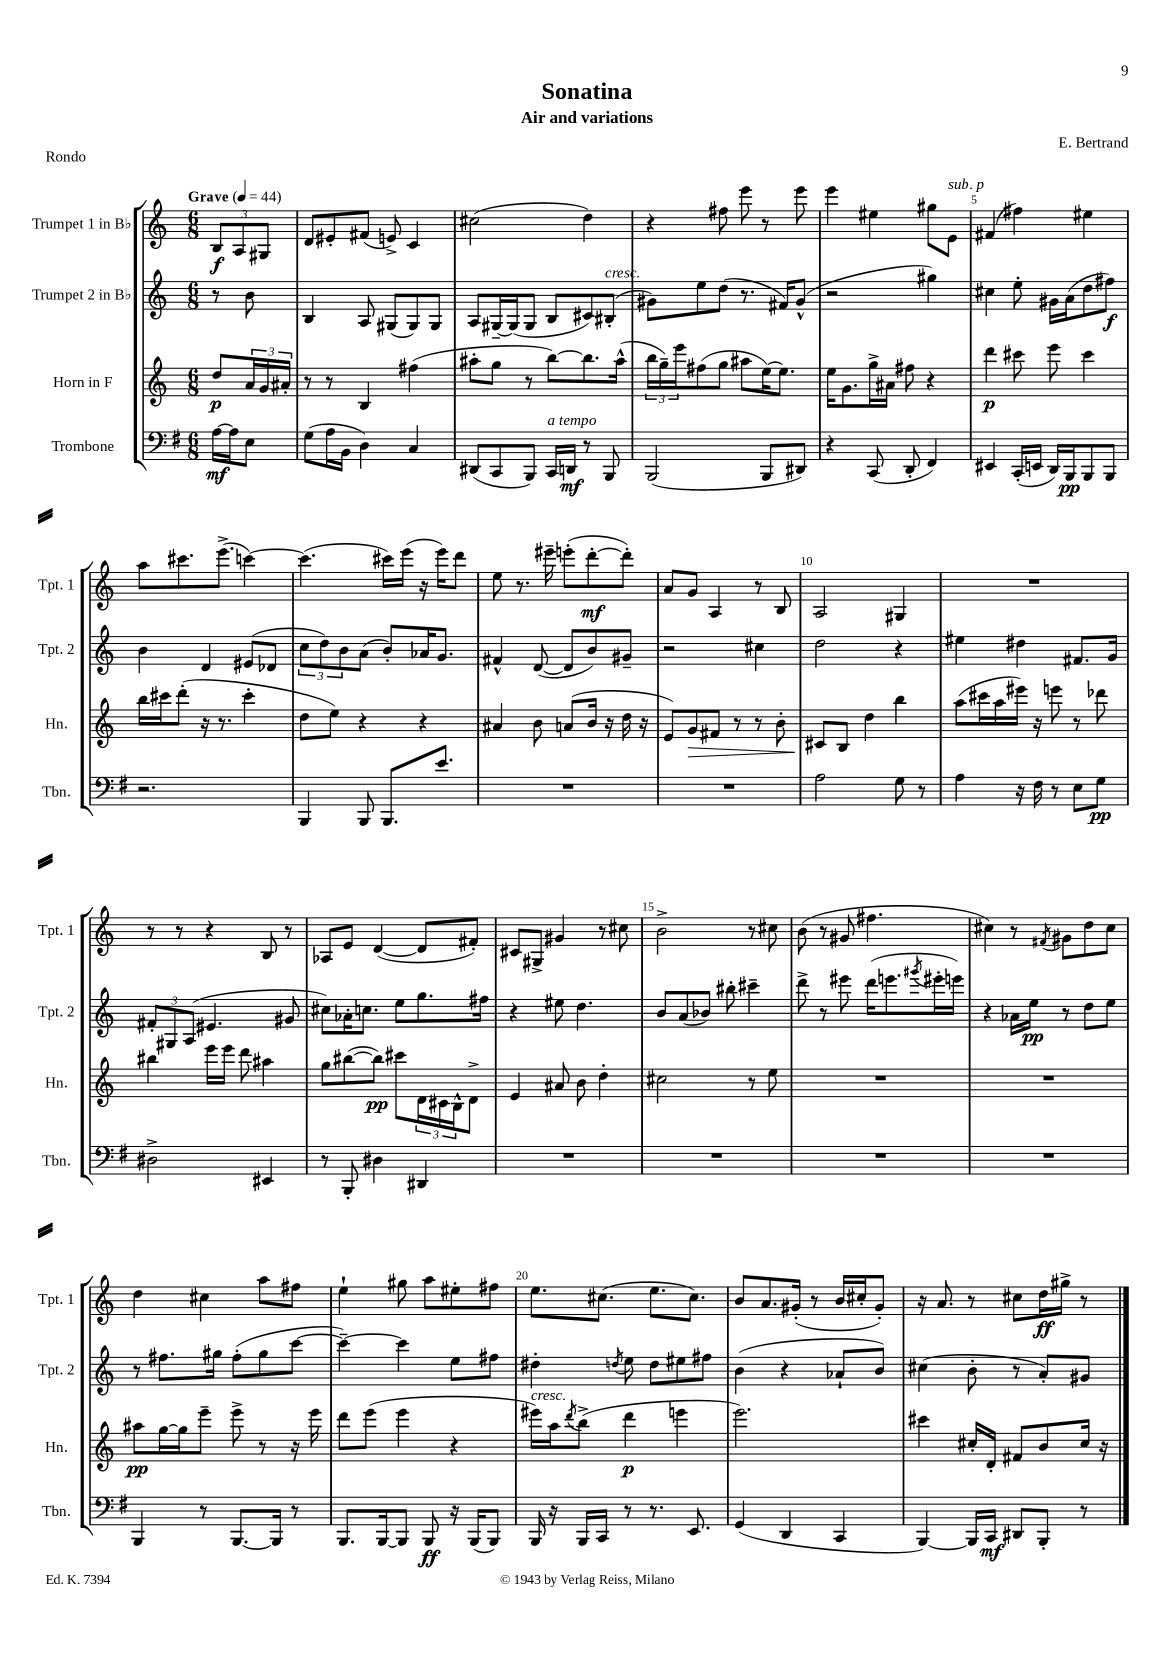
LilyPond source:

\header { title = "Sonatina" composer = "E. Bertrand" subtitle = "Air and variations" piece = "Rondo" }
<<
\new StaffGroup <<
\new Staff = "s0" \with { instrumentName = "Trumpet 1 in Bb" shortInstrumentName = "Tpt. 1" } {
    \clef treble \key c \major \numericTimeSignature \time 6/8 \partial 4 \tempo "Grave" 4 = 44
    \tuplet 3/2 { b8\f a8 gis8 } |
    d'8 eis'8-. fis'8( e'8->) c'4 |
    cis''2( d''4) |
    r4 fis''8 e'''8 r8 e'''8 |
    e'''4 eis''4 gis''8 e'8^\markup { \italic "sub. p" } |
    fis'4( fis''4) eis''4 |
    a''8 cis'''8. e'''8.->( c'''4~) |
    c'''4.( cis'''16) e'''16( r16 e'''16) d'''8 |
    e''8 r8. eis'''16-- e'''8-.( d'''8~-.\mf d'''8-.) |
    a'8 g'8 a4 r8 b8 |
    a2 gis4 |
    R2. |
    r8 r8 r4 b8 r8 |
    aes8 e'8 d'4~( d'8 fis'8-.) |
    cis'8 gis8-> gis'4 r8 cis''8 |
    b'2-> r8 cis''8 |
    b'8( r8 gis'8 fis''4. |
    cis''4) r8 \acciaccatura { fis'8 } gis'8 d''8 cis''8 |
    d''4 cis''4 a''8 fis''8 |
    e''4-! gis''8 a''8 eis''8-. fis''8 |
    e''8. cis''8.( e''8. cis''8.) |
    b'8 a'8. gis'16-.( r8 b'16 cis''16-. gis'8-.) |
    r16 a'8. r8 cis''8 d''16\ff gis''16-> r8 \bar "|." |
}
\new Staff = "s1" \with { instrumentName = "Trumpet 2 in Bb" shortInstrumentName = "Tpt. 2" } {
    \clef treble \key c \major \numericTimeSignature \time 6/8 \partial 4
    r8 b'8 |
    b4 a8 gis8( gis8) gis8 |
    a8 gis16~-- gis16( gis8 b8 cis'8) bis8-.^\markup { \italic "cresc." }( |
    gis'8) e''8 d''8( r8. fis'16) gis'8-^( |
    r2 gis''4) |
    cis''4 e''8-. gis'16 a'16( d''8 fis''8\f) |
    b'4 d'4 eis'8( des'8 |
    \tuplet 3/2 { c''8 d''8) b'8 } a'8( b'8-.) aes'16 g'8. |
    fis'4-^ d'8~( d'8 b'8) gis'8-- |
    r2 cis''4 |
    d''2 r4 |
    eis''4 dis''4 fis'8. g'16 |
    \tuplet 3/2 { fis'8-. gis8 a8( } eis'4. gis'8 |
    cis''8) aes'16-. c''8. e''8 g''8. fis''16 |
    r4 eis''8 d''4. |
    b'8 a'8( bes'8) bis''8-. cis'''4-- |
    d'''8-> r8 eis'''8 d'''16( e'''8. \acciaccatura { gis'''8 } eis'''16-. e'''16) |
    r4 aes'16 e''16\pp r8 d''8 e''8 |
    r8 fis''8. gis''16 fis''8-.( gis''8 c'''8~ |
    c'''4~--) c'''4 e''8 fis''8 |
    dis''4-. \acciaccatura { d''8 } e''8 d''8 eis''8 fis''8 |
    b'4( r4 aes'8-! b'8) |
    cis''4( b'8-. r8 a'8-.) gis'8 \bar "|." |
}
\new Staff = "s2" \with { instrumentName = "Horn in F" shortInstrumentName = "Hn." } {
    \clef treble \key c \major \numericTimeSignature \time 6/8 \partial 4
    d''8\p \tuplet 3/2 { a'16 g'16 ais'16-. } |
    r8 r8 b4 fis''4( |
    ais''8-. g''8 r8 b''8~) b''8. ais''16-^( |
    \tuplet 3/2 { b''16 g''16--) e'''16 } fis''8( g''8 ais''8 e''16~) e''8. |
    e''16 g'8. g''16-> ais'16 fis''8 r4 |
    d'''4\p cis'''8 e'''8 cis'''4 |
    b''16 cis'''16 d'''8-.( r16 r8. cis'''4-. |
    d''8 e''8) r4 r4 |
    ais'4 b'8 a'8( b'16 r16 d''16 r16 |
    e'8) g'8\> fis'8 r8 r8 b'8-. |
    cis'8\! b8 d''4 b''4 |
    a''8( cis'''16 a''16 eis'''16) r16 e'''8 r8 des'''8 |
    bis''4 e'''16 e'''16 d'''8 ais''4 |
    g''8 bis''8~( bis''8\pp) cis'''8 \tuplet 3/2 { d'16 cis'16 b16-^ } d'8-> |
    e'4 ais'8 b'8 d''4-. |
    cis''2 r8 e''8 |
    R2. |
    R2. |
    ais''8\pp g''16~ g''16 e'''8-- e'''8-> r8 r16 e'''16 |
    d'''8 e'''8( e'''4 r4 |
    eis'''16^\markup { \italic "cresc." }) a''16 \acciaccatura { d'''8 } b''8->( d'''4\p e'''4 |
    e'''2.) |
    cis'''4 cis''16-. d'16-. fis'8 b'8 cis''16 r16 \bar "|." |
}
\new Staff = "s3" \with { instrumentName = "Trombone" shortInstrumentName = "Tbn." } {
    \clef bass \key g \major \numericTimeSignature \time 6/8 \partial 4
    a16~\mf a16 e8 |
    g8( a16 b,16 d4) c4 |
    dis,8( c,8 b,,8) c,16^\markup { \italic "a tempo" } d,16\mf r8 b,,8 |
    b,,2( b,,8 dis,8) |
    r4 c,8( d,8-. fis,4) |
    eis,4 c,16-.( e,16 d,16) b,,16\pp b,,8 b,,8 |
    r2. |
    b,,4 b,,8 b,,8. e'8. |
    R2. |
    R2. |
    a2 g8 r8 |
    a4 r16 fis16 r8 e8 g8\pp |
    dis2-> eis,4 |
    r8 b,,8-. dis4 dis,4 |
    R2. |
    R2. |
    R2. |
    R2. |
    b,,4 r8 b,,8.~ b,,16 r8 |
    b,,8. b,,16~ b,,8 b,,8\ff r16 b,,16( b,,8) |
    b,,16 r16 b,,16 c,16 r8 r8. e,8. |
    g,4( d,4 c,4 |
    b,,4~) b,,16 c,16\mf dis,8 b,,8-. r8 \bar "|." |
}
>>
>>
\layout { \context { \Score \override BarNumber.break-visibility = ##(#f #t #t) barNumberVisibility = #(every-nth-bar-number-visible 5) } }
